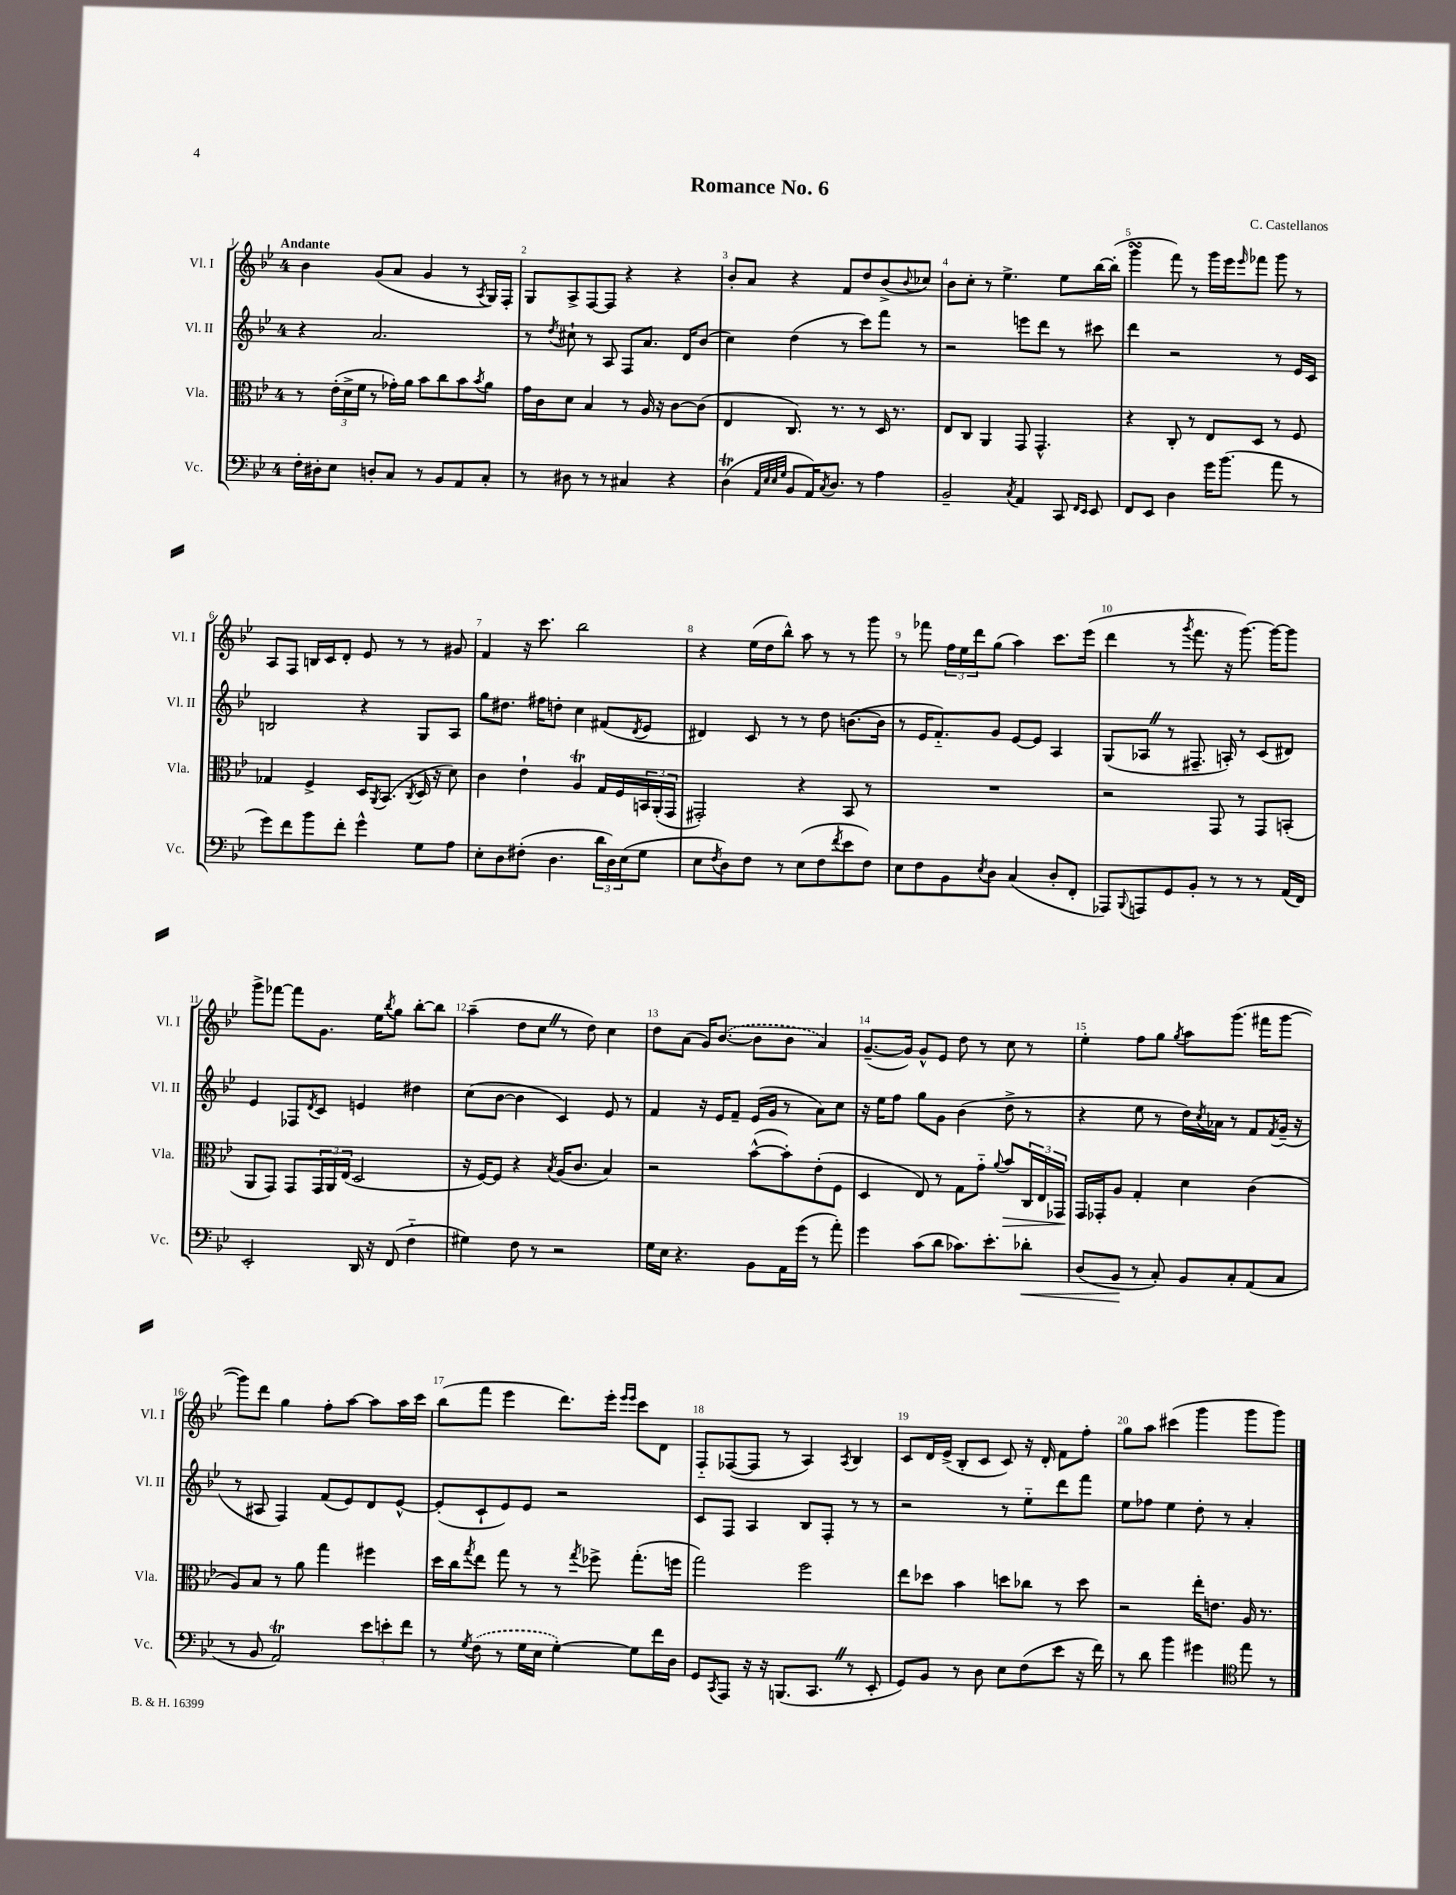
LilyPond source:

\header { title = "Romance No. 6" composer = "C. Castellanos" }
<<
\new StaffGroup <<
\new Staff = "s0" \with { instrumentName = "Vl. I" shortInstrumentName = "Vl. I" } {
    \clef treble \key bes \major \once \override Staff.TimeSignature.style = #'single-digit \time 4/4 \tempo "Andante"
    bes'4 g'8( a'8 g'4 r8 \acciaccatura { a8 } g16) f16-. |
    g8 a8-> f8~ f8 r4 r4 |
    bes'8-. a'8 r4 f'8 d''8 bes'8->( \appoggiatura { bes'8 } ces''8) |
    bes'8 c''8-. r8 ees''4.-> ees''8 bes''16~ bes''16-.( |
    g'''4\turn f'''8) r8 g'''16 ees'''16 \grace { ees'''16 } fes'''8 g'''8 r8 |
    a8 f8 b16 c'16 d'8-. ees'8 r8 r8 gis'8 |
    f'4 r16 c'''8. bes''2 |
    r4 ees''16( d''16 bes''8-^) a''8 r8 r8 g'''8 |
    r8 fes'''8 \tuplet 3/2 { f''16 ees''16 d'''16 } g''8( a''4) c'''8. ees'''16( |
    d'''4 r8 \acciaccatura { g'''8 } f'''8. r16 g'''8.~) g'''16~ g'''8 |
    g'''8-> fes'''8~ fes'''8 g'8. ees''16 \acciaccatura { bes''8 } g''8 bes''8~-. bes''8 |
    a''4--( d''8 c''8 \once \override BreathingSign.text = \markup { \musicglyph "scripts.caesura.straight" } \breathe r8 d''8) c''4 |
    d''8 a'8( g'16) \once \slurDashed bes'8.~( bes'8 bes'8 a'4) |
    g'8.~--( g'16) g'8-^ ees'8 d''8 r8 c''8 r8 |
    ees''4-. f''8 g''8 \acciaccatura { g''8 } a''8 g'''8.( fis'''16 g'''8~ |
    g'''8) d'''8 g''4 f''8-. a''8~ a''8 a''16 c'''16 |
    bes''8( f'''8 ees'''4 d'''8.) ees'''16-. \grace { ees'''16 ees'''16 } c'''8 d'8 |
    f8-_ fes8~( fes8 r8 a4) \acciaccatura { a8 } bes4 |
    c'8 d'16 ees'16->( bes8-. c'8 c'8) r16 d'16-. f'8 f''8-. |
    g''8 a''8 cis'''4( g'''4 g'''8 g'''8) \bar "|." |
}
\new Staff = "s1" \with { instrumentName = "Vl. II" shortInstrumentName = "Vl. II" } {
    \clef treble \key bes \major \once \override Staff.TimeSignature.style = #'single-digit \time 4/4
    r4 a'2. |
    r8 \acciaccatura { d''8 } cis''8-! r8 a8 f8 a'8. d'16 bes'8( |
    c''4) d''4( r8 c'''8) f'''8 r8 |
    r2 e'''8 d'''8 r8 cis'''8 |
    d'''4 r2 r8 ees'16 c'16 |
    b2 r4 g8 a8 |
    g''8 dis''8. fis''16 d''8-. c''4 fis'8( \acciaccatura { d'8 } ees'8 |
    dis'4) c'8 r8 r8 d''8 b'8.~( b'16 |
    r8 ees'16 f'8.-_) g'8 ees'8~ ees'8 a4 |
    g8( aes8 \once \override BreathingSign.text = \markup { \musicglyph "scripts.caesura.straight" } \breathe r8 fis8.-- a16-.) r8 c'8( dis'8) |
    ees'4 fes8 \acciaccatura { d'8 } c'8 e'4 dis''4 |
    c''8( bes'8~ bes'4 c'4) ees'8 r8 |
    f'4 r16 ees'16 f'8-- ees'16( g'16 r8 a'8) c''8 |
    r16 ees''16 f''8 g''8 g'8 bes'4( d''8-> r8 |
    r4 ees''8 r8 d''16) \acciaccatura { c''8 } aes'16 r8 f'8 \acciaccatura { f'8 } g'16--( r16 |
    r8 ais8 f4) f'8( ees'8) d'8 ees'8~-^ |
    ees'8-.( c'8-! ees'8) ees'8 r2 |
    c'8 f8 a4 bes8 f8-. r8 r8 |
    r2 r8 ees''8-_ d'''8 f'''8 |
    ees''8 fes''8 ees''4 d''8-. r8 a'4-. \bar "|." |
}
\new Staff = "s2" \with { instrumentName = "Vla." shortInstrumentName = "Vla." } {
    \clef alto \key bes \major \once \override Staff.TimeSignature.style = #'single-digit \time 4/4
    r8 \tuplet 3/2 { ees'16-.( d'16-> f'16 } r8 ges'16-.) a'16 bes'8 c''8 bes'8 \acciaccatura { bes'8 } a'8 |
    g'16 c'16 d'8 bes4 r8 a16 r16 c'8~ c'8( |
    ees4 c8.) r8. r8 d16 r8. |
    ees8 c8 a,4 g,8 g,4.-^ |
    r4 c8-. r8 ees8 d8 r8 f8 |
    ges4 f4-> d16 \acciaccatura { a,8 } bes,8.( \acciaccatura { c8 } d16 r16 d'8) |
    c'4 ees'4-! a4\trill g16 f16 \tuplet 3/2 { b,16 a,16-.( g,16 } |
    gis,2-.) r4 bes,8 r8 |
    R1 |
    r2 g,8 r8 g,8 b,8-.( |
    a,8 g,8) g,8 \tuplet 3/2 { g,16 a,16 ees16( } d2 |
    r16 f16~) f8 r4 \acciaccatura { bes8 } a16( c'8. bes4) |
    r2 bes'8~-^( bes'8-.) ees'8-.( f8 |
    d4 ees8) r8 g8 g'8-_ \appoggiatura { a'8 } bes'8\> \tuplet 3/2 { c16 ees16 ges,16 } |
    g,16\! ges,16-. a8 g4-. d'4 c'4( |
    a8) bes8 r8 a'8 g''4 fis''4 |
    d''16 c''16 \acciaccatura { g''8 } ees''8 g''8 r8 r8 \acciaccatura { g''8 } fes''8-> g''8.-.( f''16 |
    g''2) f''2 |
    ees''8 des''8 bes'4 d''8 ces''8 r8 d''8 |
    r2 ees''16-. e'8. a16 r8. \bar "|." |
}
\new Staff = "s3" \with { instrumentName = "Vc." shortInstrumentName = "Vc." } {
    \clef bass \key bes \major \once \override Staff.TimeSignature.style = #'single-digit \time 4/4
    f16-. dis16-. ees8 d8-. c8 r8 bes,8 a,8 c8-. |
    r8 dis8 r8 r8 cis4 r4 |
    d4\trill( \grace { a,32 ees32 ees32 g32 } bes,8 a,16) \acciaccatura { c8 } d8. r8 a4 |
    bes,2-- \acciaccatura { c8 } a,4 c,8 \grace { f,16 ees,16 } ees,8 |
    f,8 ees,8 d4 g'16 bes'8.( a'8 r8 |
    g'8) f'8 bes'8 f'8-. g'4-^ g8 a8 |
    ees8-. d8 fis8-.( d4. \tuplet 3/2 { d'16 d16) ees16( } g8 |
    ees8 \acciaccatura { f8 } d8) f8 r8 ees8( f8 \acciaccatura { f'8 } ees'8 f8) |
    ees8 f8 bes,8 \acciaccatura { ees8 } d8 c4( d8-. f,8-. |
    aes,,8) \appoggiatura { bes,,8 } a,,8 g,8 bes,8-. r8 r8 r8 a,16( f,16) |
    ees,2-. d,16 r16 f,8( f4-_ |
    gis4) f8 r8 r2 |
    g16 ees16 r4. bes,8 a,16 g'16( r8 a'8-.) |
    g'4 c'8( d'8 ces'8.) ees'8.-. des'8-.\< |
    d8( bes,8\! r8 c8-.) bes,8 c8-. a,8( c8 |
    r8 bes,8 a,2\trill) \tuplet 3/2 { ees'8 e'8-. f'8 } |
    r8 \acciaccatura { g8 } \once \slurDashed f8( r8 g16 ees16 g4~-.) g8 f'16 d16 |
    g,8 \acciaccatura { c,8 } a,,8 r16 r16 b,,8.( c,8. \once \override BreathingSign.text = \markup { \musicglyph "scripts.caesura.straight" } \breathe r8 ees,8-. |
    g,8) bes,8 r8 d8 ees8 f8( ees'8 r16 f'16) |
    r8 d'8 bes'4 gis'4 \clef tenor ees''8 r8 \bar "|." |
}
>>
>>
\layout { \context { \Score \override BarNumber.break-visibility = ##(#f #t #t) barNumberVisibility = #all-bar-numbers-visible } }
